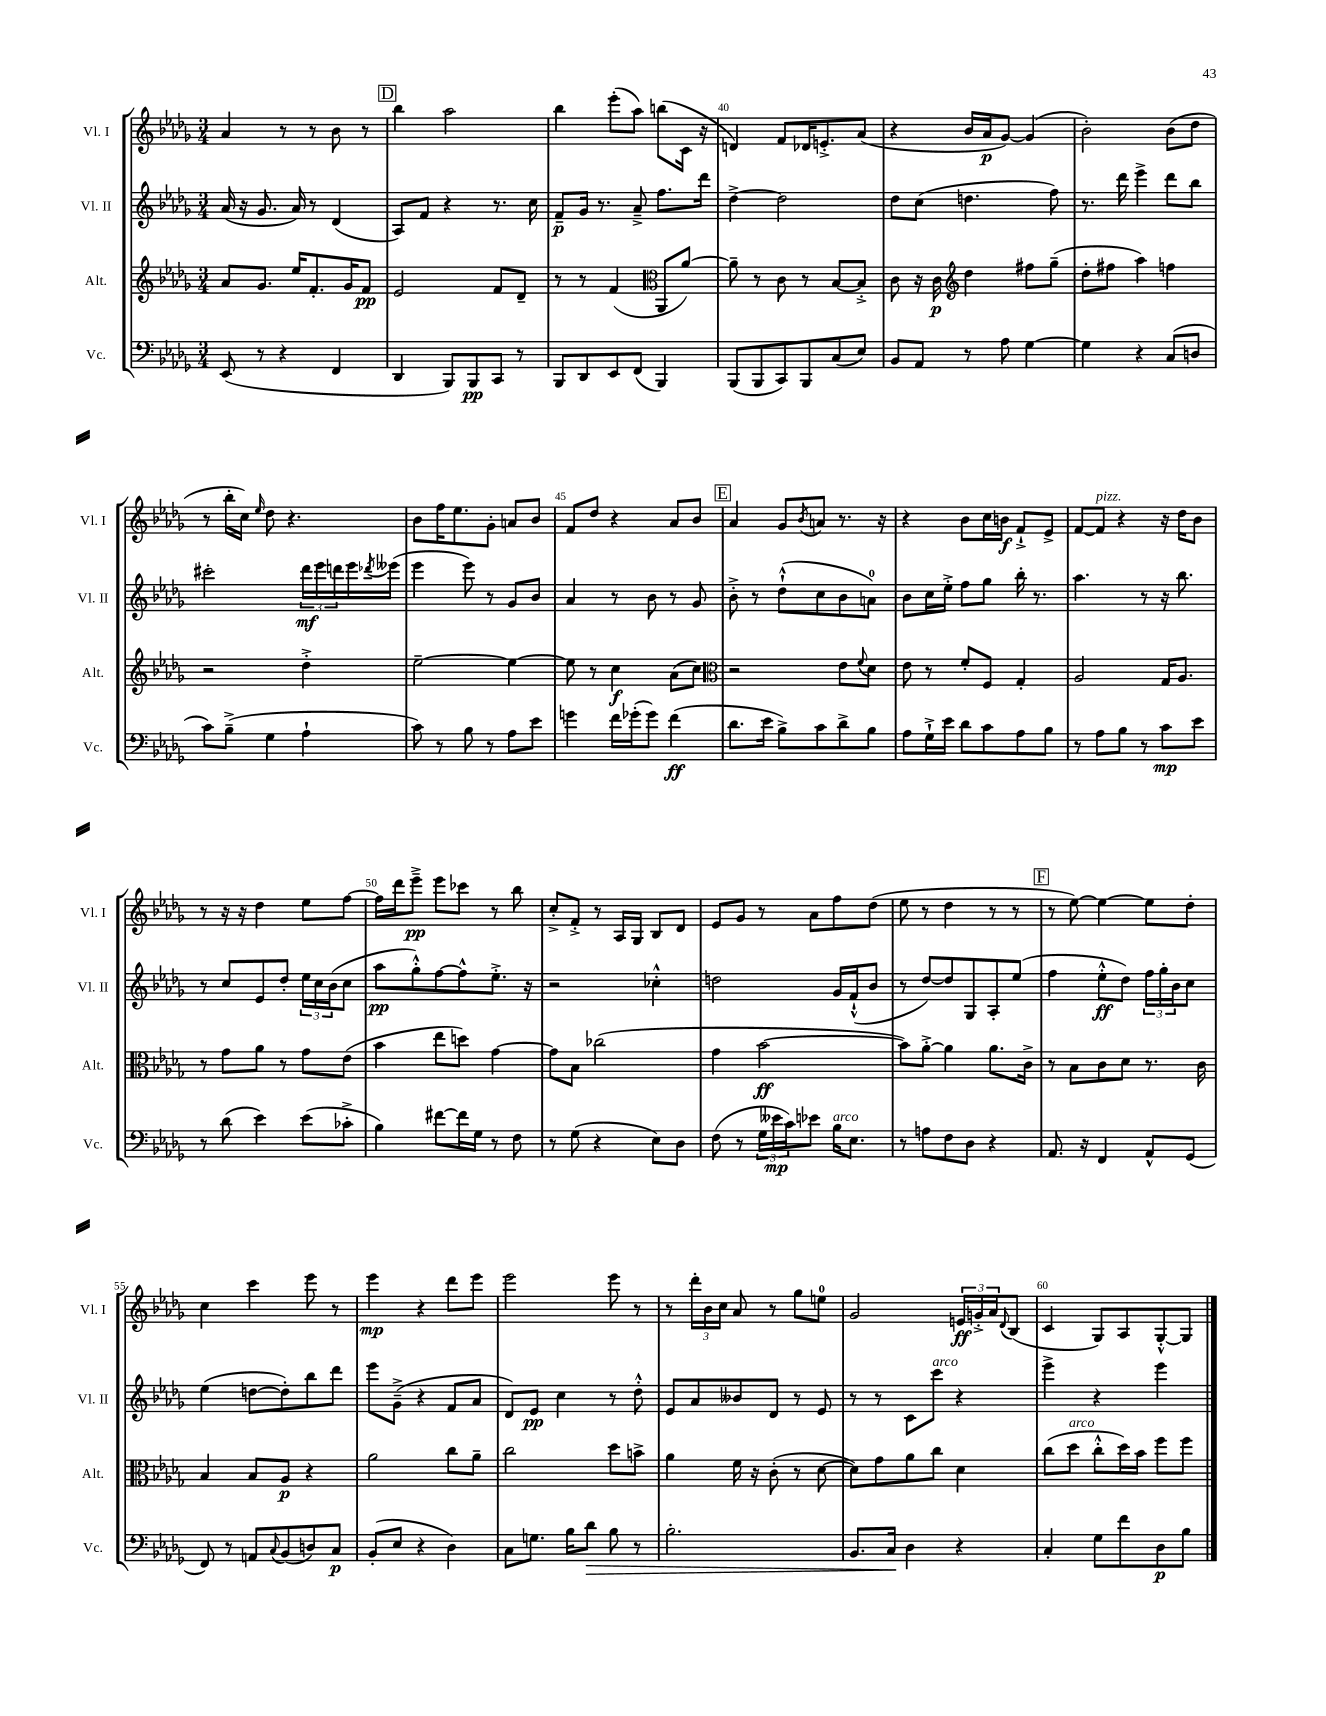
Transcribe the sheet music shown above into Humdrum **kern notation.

**kern	**kern	**kern	**kern
*staff4	*staff3	*staff2	*staff1
*clefF4	*clefG2	*clefG2	*clefG2
*k[b-e-a-d-g-]	*k[b-e-a-d-g-]	*k[b-e-a-d-g-]	*k[b-e-a-d-g-]
*M3/4	*M3/4	*M3/4	*M3/4
(8EE-/	8a-/L	(16a-/	4a-/
.	.	16r	.
8r	8.g-/J	8.g-/	.
4r	.	.	8r
.	16ee-/LK	16a-/)	.
.	8.f'/	8r	8r
4FF/	.	(4d-/	8b-\
.	16g-/K	.	.
.	8f/J	.	8r
=	=	=	=
4DD-/	2e-/	8A-/L)	4bb-\
.	.	8f/J	.
8BBB-/L)	.	4r	2aa-\
8BBB-/	.	.	.
8CC/J	8f/L	8.r	.
8r	8d-~/J	.	.
.	.	16cc\	.
=	=	=	=
8BBB-/L	8r	8f~/L	4bb-\
8DD-/	8r	16g-/Jk	.
.	.	8.r	.
8EE-/	(4f/	.	(8eee-'\L
(8FF/J	.	8a-~^/	8aa-\J)
*	*clefC3	*	*
4BBB-/)	8AA-/L	8.ff\L	(8bb\L
.	[8a-/J)	.	16c\Jk
.	.	16ddd-\Jk	16r
=	=	=	=
(8BBB-/L	8a-~\]	[4dd-^\	4d/)
8BBB-/	8r	.	.
8CC/)	8c\	2dd-\]	8f/L
8BBB-/	8r	.	16d-/K
.	.	.	8.e'^/
(8C/	[8B-/L	.	.
8E-/J)	8B-'^/]J	.	(8a-/J
=	=	=	=
8BB-/L	8c\	8dd-\L	4r
8AA-/J	16r	(8cc\J	.
.	16c\	.	.
*	*clefG2	*	*
8r	4dd-\	4.dd\	16b-/LL
.	.	.	16a-/J
8A-\	.	.	[8g-/J)
[4G-\	8ff#\L	.	(4g-/]
.	(8gg-~\J	8ff\)	.
=	=	=	=
4G-\]	8dd-'\L	8.r	2b-'\)
.	8ff#\J	.	.
.	.	16ddd-\	.
4r	4aa-\)	4eee-^\	.
(8C/L	4ff\	8ddd-\L	(8b-\L
8D/J	.	8bb-\J	8dd-\J
=	=	=	=
8c\L)	2r	2ccc#'\	8r
(8B-~^\J	.	.	16bb-'\LL
.	.	.	16cc\JJ)
.	.	.	16qqee-/
4G-\	.	.	8dd-\
.	.	.	4.r
4A-`\	4dd-'^\	24ddd-\LL	.
.	.	24eee-\	.
.	.	24ddd\	.
.	.	16eee-\	.
.	.	8qddd-/	.
.	.	(16eee--\JJ	.
=	=	=	=
8c\)	[2ee-~\	4eee-\	8b-\L
8r	.	.	16ff\K
.	.	.	8.ee-\
8B-\	.	8eee-\)	.
8r	.	8r	8g-'\J
8A-\L	4ee-\_	8g-/L	8a/L
8e-\J	.	8b-/J	8b-/J
=	=	=	=
4g\	8ee-\]	4a-/	8f/L
.	8r	.	8dd-/J
16f\LL	4cc\	8r	4r
(16g-'\J	.	.	.
8g-\J)	.	8b-\	.
(4f\	(8a-\L	8r	8a-/L
.	8cc\J)	8g-/	8b-/J
=	=	=	=
*	*clefC3	*	*
8.d-\L	2r	8b-'^\	4a-/
.	.	8r	.
16e-\Jk	.	.	.
8B-^\L)	.	(8dd-`^^\L	8g-/L
.	.	.	8qb-/
8c\	.	8cc\	8a/J
8d-^\	8e-\L	8b-\	8.r
.	8qqf/	.	.
8B-\J	8d-\J	8a\J)	.
.	.	.	16r
=	=	=	=
8A-\L	8e-\	8b-\L	4r
16G-`^\L	8r	16cc\L	.
16e-\JJ	.	16ee-'^\JJ	.
8d-\L	8f'/L	8ff\L	8b-\L
8c\	8F/J	8gg-\J	16cc\L
.	.	.	16b\JJ
8A-\	4G-'/	16bb-'\	8f`^/L
.	.	8.r	.
8B-\J	.	.	8e-^/J
=	=	=	=
8r	2A-/	4.aa-\	[8f/L
8A-\L	.	.	8f/]J
8B-\J	.	.	4r
8r	.	8r	.
8c\L	16G-/LK	16r	16r
.	8.A-/J	8.bb-\	16dd-\LK
8e-\J	.	.	8b-\J
=	=	=	=
8r	8r	8r	8r
(8d-\	8g-\L	8cc/L	16r
.	.	.	16r
4e-\)	8a-\J	8e-/	4dd-\
.	8r	8dd-'/J	.
(8e-\L	8g-\L	24ee-\LL	8ee-\L
.	.	24cc\	.
.	.	(24b-\J	.
8c-'^\J	(8e-\J	8cc\J	[8ff\J
=	=	=	=
4B-\)	4b-\	8aa-\L	16ff\]LL
.	.	.	16ddd-\J
.	.	8gg-'^^\)	8eee-~^\J
[8f#\L	8ee-\L	[8ff\	8eee-\L
16f#\]L	8dd\J)	8ff^^\]	8ccc-\J
16G-\JJ	.	.	.
8r	[4g-\	8.ee-'^\J	8r
8F\	.	.	8bb-\
.	.	16r	.
=	=	=	=
8r	8g-\]L	2r	8cc'^/L
(8G-\	8B-\J	.	8f'^/J
4r	(2cc-\	.	8r
.	.	.	16A-/LL
.	.	.	16G-/JJ
8E-\L)	.	4cc-'^^\	8B-/L
8D-\J	.	.	8d-/J
=	=	=	=
(8F\	4g-\	2dd\	8e-/L
8r	.	.	8g-/J
24G-\LL	[2b-\	.	8r
24e--\	.	.	.
24c\J)	.	.	.
8e-\J	.	.	8a-\L
16B-\LK	.	16g-/LL	8ff\
8.E-\J	.	(16f`^^/J	.
.	.	8b-/J	(8dd-\J
=	=	=	=
8r	8b-\]L)	8r	8ee-\
8A\L	[8a-'^\J	[8dd-/L)	8r
8F\	4a-\]	8dd-/]	4dd-\
8D-\J	.	8G-/	.
4r	8.a-\L	8A-'/	8r
.	.	(8ee-/J	8r
.	16c^\Jk	.	.
=	=	=	=
8.AA-/	8r	4ff\	8r
.	8B-\L	.	[8ee-\)
16r	.	.	.
4FF/	8c\	8ee-'^^\L	4ee-\_
.	8d-\J	8dd-\J)	.
8AA-^^/L	8.r	24ff\LL	8ee-\]L
.	.	24gg-'\	.
.	.	24b-\J	.
(8GG-/J	.	8cc\J	8dd-'\J
.	16c\	.	.
=	=	=	=
8FF/)	4B-/	(4ee-\	4cc\
8r	.	.	.
8AA/L	8B-/L	[8dd\L	4ccc\
8qqC/	.	.	.
(8BB-/	8A-/J	8dd'\])	.
8D/)	4r	8bb-\	8eee-\
8C/J	.	8ddd-\J	8r
=	=	=	=
(8BB-'/L	2a-\	8eee-\L	4eee-\
8E-/J	.	(8g-~^\J	.
4r	.	4r	4r
4D-\)	8cc\L	8f/L	8ddd-\L
.	8a-~\J	8a-/J	8eee-\J
=	=	=	=
8C\L	2cc\	8d-/L)	2eee-\
8.G\J	.	8e-/J	.
.	.	4cc\	.
16B-\LK	.	.	.
8d-\J	.	.	.
8B-\	8dd-\L	8r	8eee-\
8r	8b^\J	8dd-'^^\	8r
=	=	=	=
2.B-'\	4a-\	8e-/L	8r
.	.	8a-/	24ddd-'\LL
.	.	.	24b-\
.	.	.	24cc\JJ
.	16f\	8b--/	8a-/
.	16r	.	.
.	(8c'\	8d-/J	8r
.	8r	8r	8gg-\L
.	[8d-\	8e-/	8ee\J
=	=	=	=
8.BB-/L	8d-\]L)	8r	2g-/
.	8g-\	8r	.
16C/Jk	.	.	.
4D-\	8a-\	8c\L	.
.	8cc\J	8ccc\J	.
4r	4d-\	4r	24e/LL
.	.	.	24g'^/
.	.	.	24a-/J
.	.	.	8qqd-/
.	.	.	(8B-/J
=	=	=	=
4C'/	(8cc\L	4eee-^\	4c/
.	8dd-\J	.	.
8G-\L	8cc'^^\L	4r	8G-/L)
8f\	16dd-\L)	.	8A-/
.	16b-\JJ	.	.
8D-\	8ff\L	4eee-\	[8G-'^^/
8B-\J	8ff\J	.	8G-/]J
==	==	==	==
*-	*-	*-	*-
